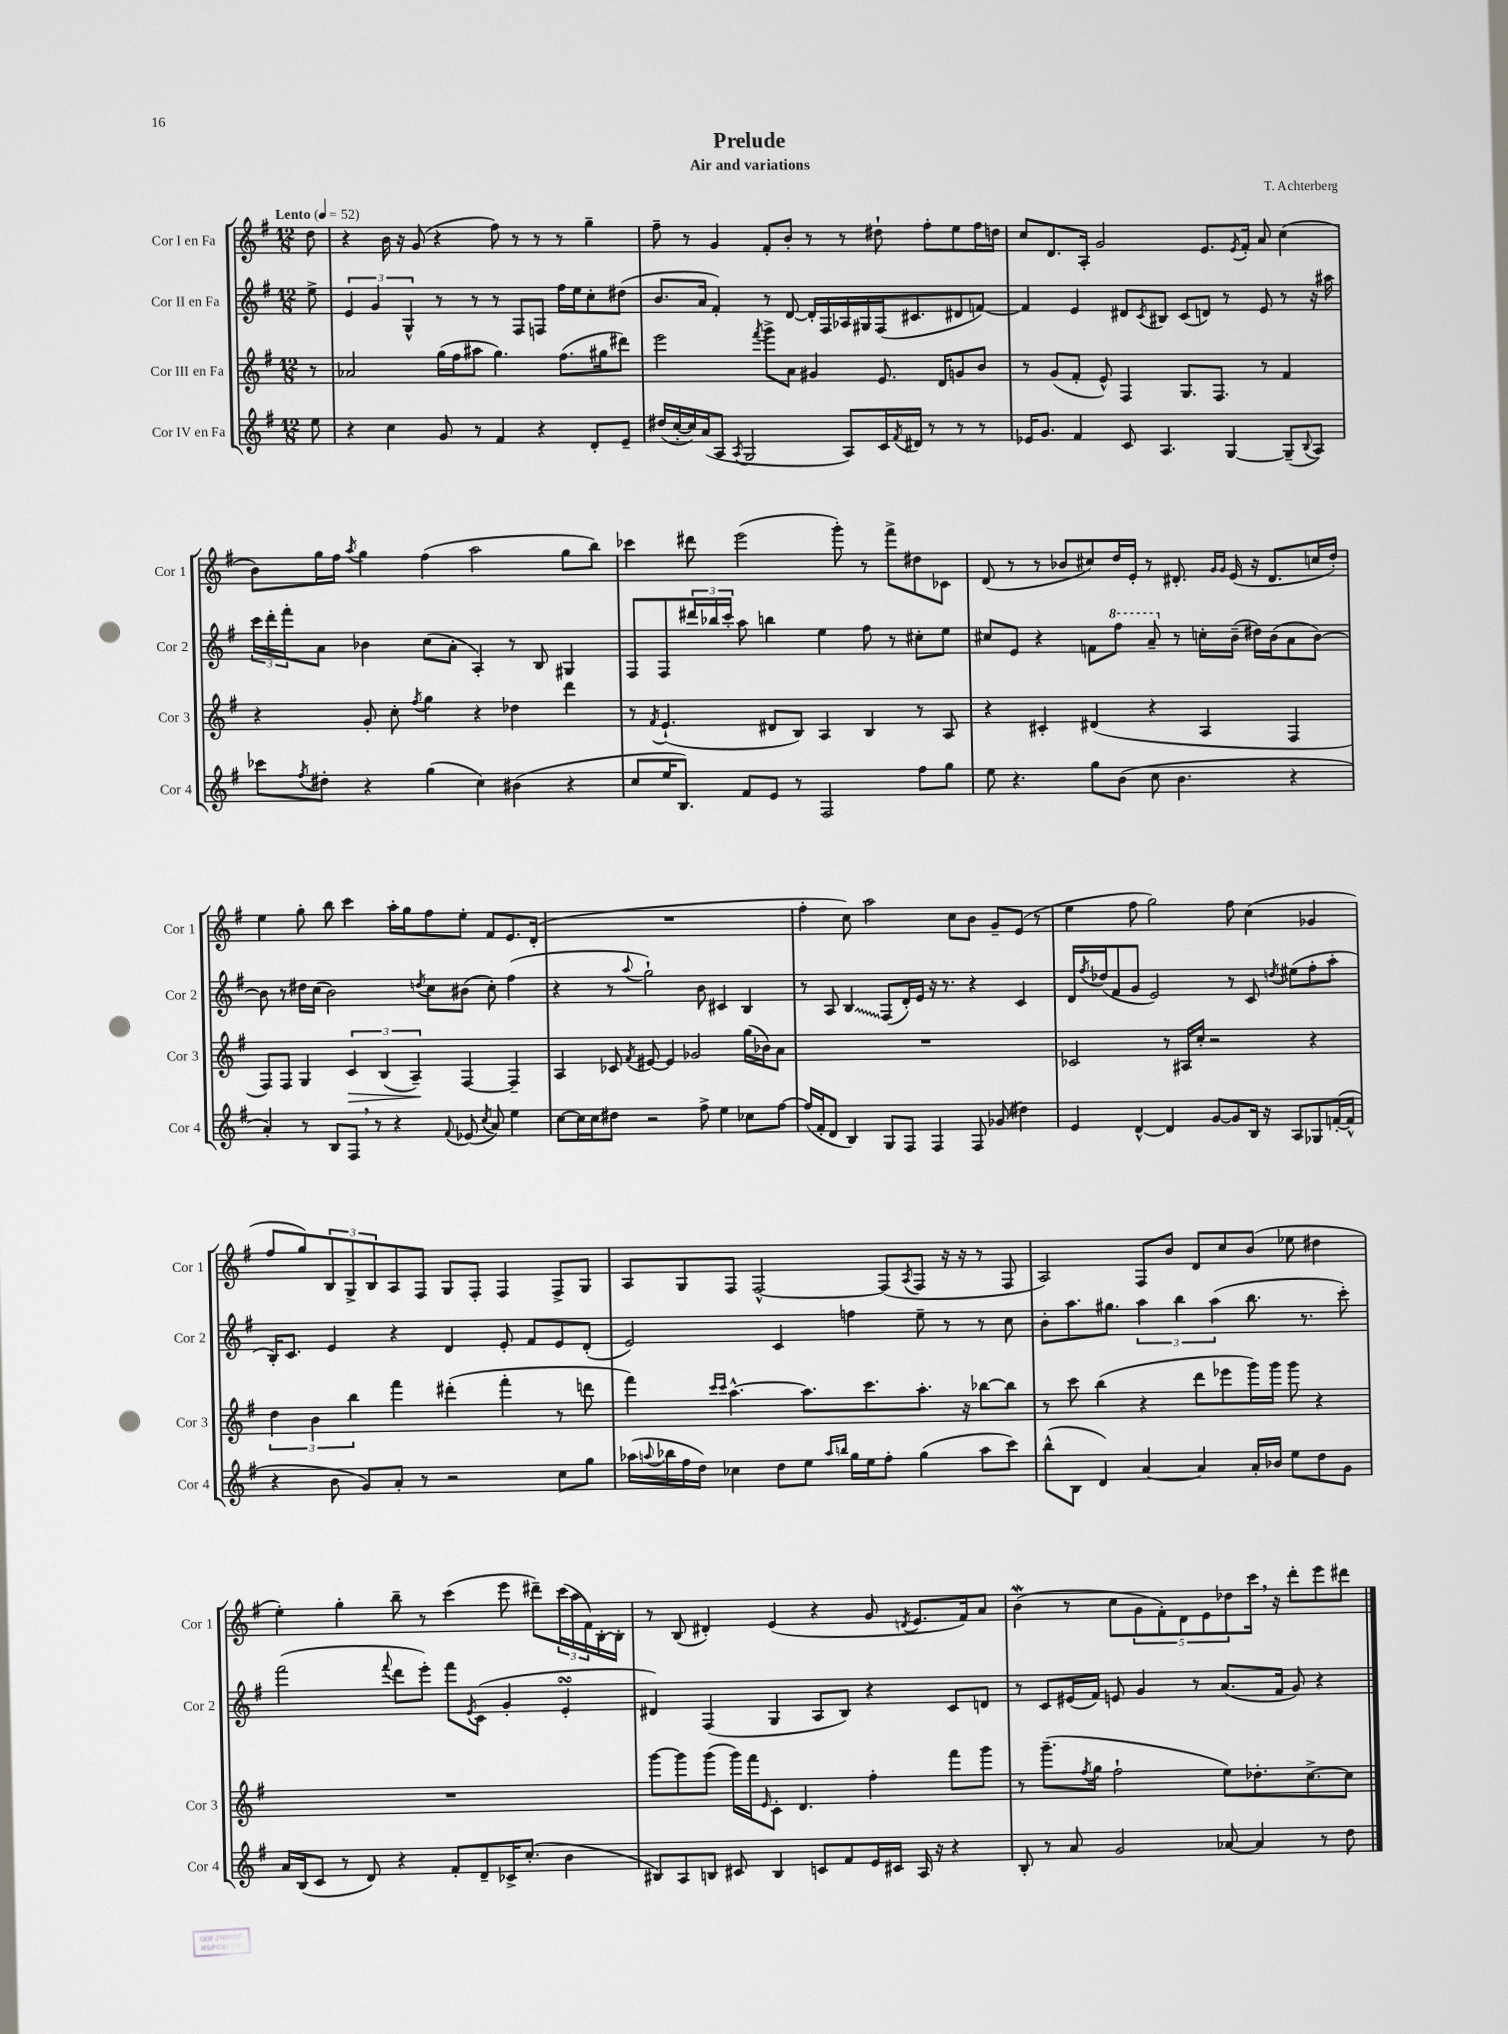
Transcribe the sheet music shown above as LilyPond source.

\header { title = "Prelude" composer = "T. Achterberg" subtitle = "Air and variations" }
<<
\new StaffGroup <<
\new Staff = "s0" \with { instrumentName = "Cor I en Fa" shortInstrumentName = "Cor 1" } {
    \clef treble \key g \major \numericTimeSignature \time 12/8 \partial 8 \tempo "Lento" 4 = 52
    d''8 |
    r4 b'16 r16 g'8( r4 fis''8) r8 r8 r8 g''4-- |
    fis''8-- r8 g'4 fis'8-. b'8-. r8 r8 dis''8-! fis''8-. e''8 fis''16 d''16 |
    c''8 d'8. a16-. g'2 e'8. \acciaccatura { e'8 } fis'16-. a'8 c''4( |
    b'8) g''16 fis''16 \acciaccatura { a''8 } g''4 fis''4( a''2 g''8 b''8) |
    ces'''4 dis'''8 e'''2( g'''8-.) r8 fis'''8-> dis''8 ces'8 |
    d'8( r8 r8 bes'8 cis''8) d''16 e'16-. r8 dis'8.-. \grace { g'16 g'16 } e'16( r16 dis'8. c''16 d''16-.) |
    e''4 g''8-. b''8 c'''4 a''16-. g''16 fis''8 e''8-. fis'8 e'8. d'16-.( |
    R1. |
    fis''4-. c''8) a''2 c''8 b'8 g'8-- e'8( r8 |
    e''4 fis''8 g''2) fis''8 c''4( ges'4 |
    fis''8 g''8) \tuplet 3/2 { b8 g8-> b8 } a8 fis8 g8 fis8-. fis4 fis8-> g8 |
    a8 g8 fis8 fis2~-^ fis8( \acciaccatura { a8 } fis8 r16 r16 r8 fis8 |
    a2) fis8 b'8 d'8 c''8 b'8( ees''8 dis''4 |
    e''4-.) g''4-. b''8-- r8 c'''4( e'''8 dis'''8--) \tuplet 3/2 { c'''16( a''16 fis'16) } b16~-. b16-. |
    r8 b8( dis'4-.) e'4( r4 g'8 \acciaccatura { d'8 } e'8. fis'16) a'8 |
    b'4\mordent( r8 c''8 \tuplet 5/4 { g'8 fis'8-.) d'8 e'8 des''8 } c'''16 \breathe r16 d'''8-. e'''8 dis'''8 \bar "|." |
}
\new Staff = "s1" \with { instrumentName = "Cor II en Fa" shortInstrumentName = "Cor 2" } {
    \clef treble \key g \major \numericTimeSignature \time 12/8 \partial 8
    e''8-> |
    \tuplet 3/2 { e'4 g'4 g4-^ } r8 r8 r8 fis8 f8 fis''16 e''16 c''8-. dis''8( |
    b'8. a'16 fis'4-.) r8 d'8~ d'16-. fis16 aes16 gis16 fis16( cis'8. dis'8 f'8~) |
    f'4 e'4 dis'8 \acciaccatura { c'8 } bis8 c'8( d'8) r8 e'8 r8 r16 ais''16 |
    \tuplet 3/2 { c'''16 d'''16-. fis'''16-. } a'8 bes'4 c''8( a'8-. a4-.) r8 b8 gis4 |
    fis8 fis8 \tuplet 3/2 { dis'''16 bes''16 c'''16-. } a''8 b''4 e''4 fis''8 r8 cis''8-. e''8 |
    cis''8 e'8 r4 f'8 \ottava #1 fis'''8 a''8-- \ottava #0 r8 c''16-. b'16--( dis''16) b'16( a'8 b'8~) |
    b'8 r8 dis''16 c''16( b'2) \acciaccatura { d''8 } c''8 bis'8( c''8-.) fis''4( |
    r4 r8 \appoggiatura { a''8 } g''2-!) b'8 cis'4 b4 |
    r8 a8 \once \override Glissando.style = #'zigzag b4\glissando fis8( d'16-.) e'16 r16 r8. r4 c'4 |
    d'16 \acciaccatura { fis''8 } des''16( fis'8 g'8 e'2) r8 c'8 \acciaccatura { d''8 } eis''8( fis''8-. a''8-. |
    b16-.) c'8. e'4 r4 d'4 e'8-. fis'8 e'8 d'8-.( |
    e'2) c'4 f''4 e''8-- r8 r8 c''8 |
    b'8-. a''8. gis''8. \tuplet 3/2 { a''4 b''4 a''4( } b''8. r8. c'''8-.) |
    fis'''2( \appoggiatura { fis'''8 } d'''8 e'''8-.) fis'''8 \acciaccatura { e'8 } c'8( g'4-. e'4-.\turn |
    dis'4) fis4( g4 a8 b8) r4 c'8 d'8 |
    r8 c'8 eis'16( fis'16) e'8 g'4 r8 a'8.( fis'16 g'8) r4 \bar "|." |
}
\new Staff = "s2" \with { instrumentName = "Cor III en Fa" shortInstrumentName = "Cor 3" } {
    \clef treble \key g \major \numericTimeSignature \time 12/8 \partial 8
    r8 |
    aes'2 g''16( fis''16 ais''8 g''4.) fis''8.( gis''16 dis'''8) |
    e'''2 \acciaccatura { fis'''8 } g'''8-> a'8 gis'4 e'8. d'16 g'8 b'8 |
    r8 g'8( fis'8-. e'8-^) fis4 g8. fis8. r8 fis'4 |
    r4 g'8-. c''8-. \acciaccatura { fis''8 } g''4 r4 des''4 d'''4 |
    r8 \acciaccatura { fis'8 } e'4.-!( dis'8 b8) a4 b4 r8 a8 |
    r4 cis'4-. dis'4( r4 a4 fis4 |
    fis8) fis8 g4 \tuplet 3/2 { c'4\> b4( a4--\!) } fis4~ fis4-- |
    a4 ces'8 \acciaccatura { fis'8 } eis'8~ eis'4 ges'2 g''16( bes'16) a'8 |
    R1. |
    ces'2 r8 ais16 c''16-. r2 r4 |
    \tuplet 3/2 { d''4 b'4 b''4 } fis'''4 dis'''4-.( fis'''4-. r8 d'''8 |
    fis'''4) \grace { c'''16 c'''16 } a''4.~-^ a''8. c'''8. a''8.-. r16 bes''8~ bes''8 |
    r8 c'''8 b''4( r4 d'''8 ees'''8 g'''16) g'''16 g'''8 r4 |
    R1. |
    g'''8~ g'''8 g'''8( g'''16) fis'''16 \grace { e'16 } c'8-. d'4. fis''4-. fis'''8 g'''8 |
    r8 g'''8.--( \acciaccatura { fis''8 } g''16 fis''2-! e''8) des''8.-. c''8.~-> c''8 \bar "|." |
}
\new Staff = "s3" \with { instrumentName = "Cor IV en Fa" shortInstrumentName = "Cor 4" } {
    \clef treble \key g \major \numericTimeSignature \time 12/8 \partial 8
    e''8 |
    r4 c''4 g'8 r8 fis'4 r4 d'8-. e'8-- |
    dis''16( c''16~-. c''16) a'16( a8 \acciaccatura { a8 } g2 a8) c'16 \acciaccatura { fis'8 } dis'16 r8 r8 r8 |
    ees'16 g'8. fis'4 c'8 a4. g4~ g8--( \appoggiatura { b8 } a8) |
    ces'''8 \acciaccatura { fis''8 } dis''8-. r4 g''4( c''4) bis'4( r4 |
    c''8 e''16 b8.) fis'8 e'8 r8 fis2 fis''8 g''8 |
    e''8 r4. g''8 b'8( c''8 b'4. r4 |
    a'4-.) r8 b8 fis8 \breathe r8 r4 \appoggiatura { fis'8 } ees'8( \acciaccatura { c''8 } a'8) e''4 |
    c''8~ c''16 c''16 dis''8 r2 fis''8-> e''4 ces''8 fis''8~ |
    fis''16( fis'16-. d'8 b4) g8 fis8 fis4 fis8 ges'8( dis''4) |
    e'4 d'4~-^ d'4 g'8~ g'8 b16 r16 a8 ges8 f'16~-.( f'16-^ |
    r4 b'8 g'8) a'8-. r8 r2 c''8 g''8 |
    aes''16( \appoggiatura { a''8 } bes''16 fis''16 d''16) ces''4 d''8 e''8 \grace { a''16 b''16 } g''16 e''16 fis''8-. g''4( a''8 c'''8) |
    b''8-^( b8 d'4) a'4~ a'4 a'16-. bes'16 e''8 d''8 g'8 |
    a'16 b16( c'8 r8 d'8) r4 fis'8-. d'8-- ces'16-> c''8.-.( b'4 |
    bis8) a8 b8 cis'8 b4 c'8 fis'8 e'16 cis'16 a16 r16 r4 |
    b8-. r8 a'8 g'2 aes'8~ aes'4 r8 d''8 \bar "|." |
}
>>
>>
\layout { \context { \Score \remove "Bar_number_engraver" } }
